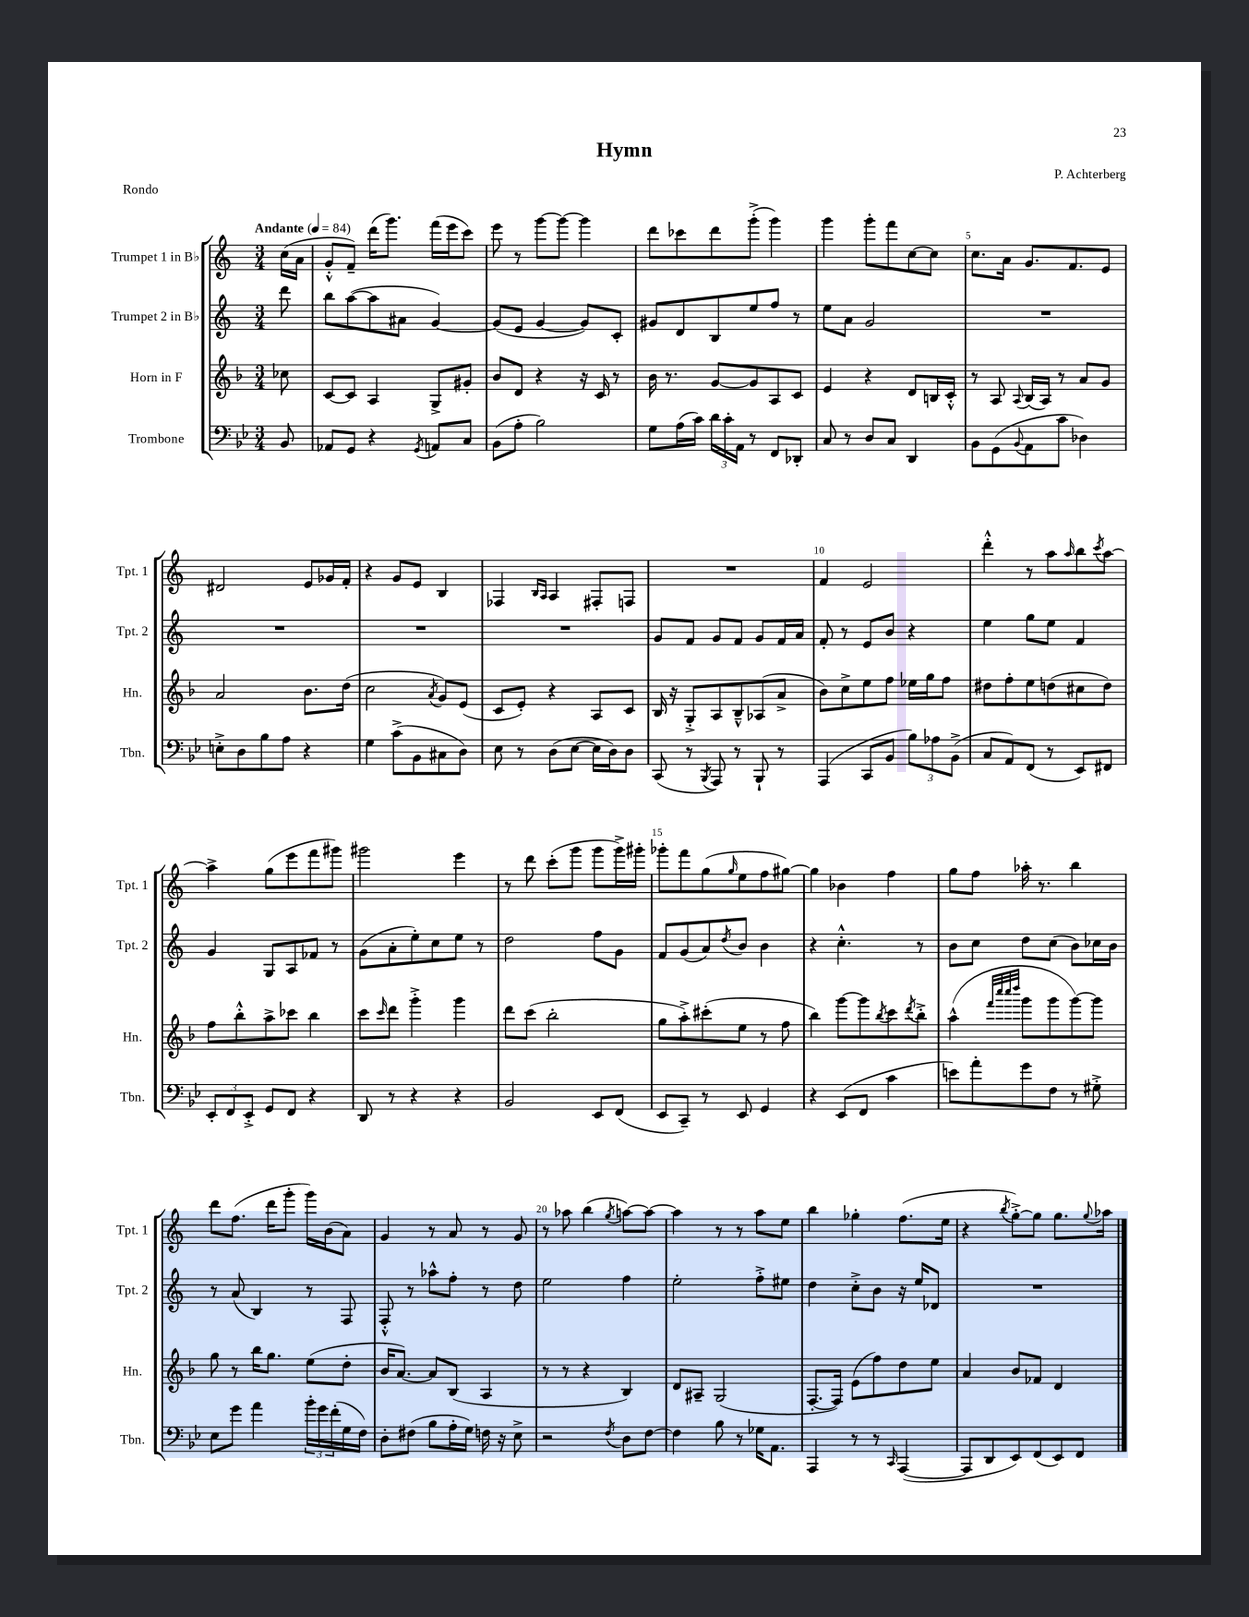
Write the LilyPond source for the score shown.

\header { title = "Hymn" composer = "P. Achterberg" piece = "Rondo" }
<<
\new StaffGroup <<
\new Staff = "s0" \with { instrumentName = "Trumpet 1 in Bb" shortInstrumentName = "Tpt. 1" } {
    \clef treble \key c \major \numericTimeSignature \time 3/4 \partial 8 \tempo "Andante" 4 = 84
    c''16( a'16 |
    g'8-.-^ f'8--) d'''16( g'''8.) f'''16( e'''16 c'''8) |
    e'''8 r8 g'''8~ g'''8~ g'''4 |
    d'''8 ces'''8 d'''8 g'''8-.->( g'''4) |
    g'''4 g'''8-. f'''8 c''8~ c''8 |
    c''8. a'16 g'8. f'8. e'8 |
    dis'2 e'8 ges'16 f'16-. |
    r4 g'8 e'8 b4 |
    fes4 \grace { b16 a16 } a4 fis8-. f8 |
    R2. |
    f'4 e'2 |
    d'''4-.-^ r8 a''8 \grace { a''16 } b''8 \acciaccatura { c'''8 } a''8~ |
    a''4-> g''8( e'''8 f'''8 gis'''8) |
    gis'''2 e'''4 |
    r8 d'''8 c'''8-.( g'''8 g'''8 g'''16->) gis'''16-. |
    ges'''8-. f'''8 g''8( \grace { g''16 } e''8 f''8 gis''8~) |
    gis''4 bes'4 f''4 |
    g''8 f''8 aes''16-. r8. b''4 |
    d'''8 f''8.( d'''16 g'''8-. g'''16) b'16( a'8) |
    g'4 r8 a'8 r8 g'8 |
    r8 aes''8 b''4( \acciaccatura { g''8 } a''8~) a''8~ |
    a''4 r8 r8 a''8 e''8 |
    b''4 ges''4-. f''8.( e''16 |
    r4 \acciaccatura { b''8 } g''8~-.->) g''8 g''8. \appoggiatura { g''8 } aes''16 \bar "|." |
}
\new Staff = "s1" \with { instrumentName = "Trumpet 2 in Bb" shortInstrumentName = "Tpt. 2" } {
    \clef treble \key c \major \numericTimeSignature \time 3/4 \partial 8
    d'''8 |
    b''8 a''8~( a''8 ais'8 g'4~) |
    g'8( e'8 g'4~ g'8) c'8-. |
    gis'8 d'8 b8 e''8 f''8 r8 |
    e''8 a'8 g'2 |
    R2. |
    R2. |
    R2. |
    R2. |
    g'8 f'8 g'8 f'8 g'8 f'16 a'16 |
    f'8-. r8 e'8 b'8 r4 |
    e''4 g''8 e''8 f'4 |
    g'4 g8 a8 fes'8 r8 |
    g'8( a'8-. e''8-.) c''8 e''8 r8 |
    d''2 f''8 g'8 |
    f'8 g'8( a'8) \acciaccatura { d''8 } b'8 b'4 |
    r4 c''4.-.-^ r8 |
    b'8 c''8 d''8 c''8( b'8) ces''16 b'16 |
    r8 a'8( b4) r8 f8 |
    f8-.-^ r8 aes''8-^ f''8-. r8 d''8 |
    e''2 f''4 |
    e''2-. f''8-.-> eis''8 |
    d''4 c''8-.-> b'8 r16 e''16 des'8 |
    R2. \bar "|." |
}
\new Staff = "s2" \with { instrumentName = "Horn in F" shortInstrumentName = "Hn." } {
    \clef treble \key f \major \numericTimeSignature \time 3/4 \partial 8
    ces''8 |
    c'8~ c'8 a4 g8-> gis'8-. |
    bes'8 d'8 r4 r16 c'16 r8 |
    bes'16 r8. g'8~ g'8 a8 c'8 |
    e'4 r4 d'8 b16 c'16-.-^ |
    r8 a8 \appoggiatura { a8 } bes16( a16) r8 a'8 g'8 |
    a'2 bes'8. d''16( |
    c''2 \acciaccatura { a'8 } g'8) e'8( |
    c'8 e'8-.) r4 a8 c'8 |
    bes16 r16 g8-.-> a8 bes8---^ aes8( a'8-> |
    bes'8) c''8-> e''8 f''8 ees''16 g''16 f''8 |
    dis''8 f''8-. e''8 d''8( cis''8 d''8) |
    f''8 bes''8-.-^ a''8-> ces'''8 bes''4 |
    c'''8 \grace { c'''16 } d'''8 g'''4-.-> g'''4 |
    d'''8 c'''8( bes''2-. |
    g''8 a''8-.->) cis'''8-.( e''8 r8 f''8 |
    bes''4) g'''8~ g'''8 \acciaccatura { bes''8 } c'''8 \acciaccatura { d'''8 } bes''8-.-> |
    a''4-^( \grace { f'''32 c''''32 c''''32 d''''32 } g'''8 g'''8 g'''8~) g'''8 |
    g''8 r8 bes''16 g''8. e''8( d''8-. |
    bes'16 a'8.~) a'8 bes8( a4 |
    r8 r8 r4 bes4) |
    d'8 ais8-- g2( |
    f8.~-. f16) e'8( f''8) d''8 e''8 |
    a'4 bes'8 fes'8 d'4 \bar "|." |
}
\new Staff = "s3" \with { instrumentName = "Trombone" shortInstrumentName = "Tbn." } {
    \clef bass \key bes \major \numericTimeSignature \time 3/4 \partial 8
    bes,8 |
    aes,8 g,8 r4 \acciaccatura { g,8 } a,8 c8 |
    bes,8( a8-. bes2) |
    g8 a16( c'16) \tuplet 3/2 { d'16 c'16-. a,16 } r8 f,8 des,8-. |
    c8 r8 d8 c8 d,4 |
    bes,8 g,8( \appoggiatura { bes,8 } a,8 c'8 des4) |
    e8-.-> d8 bes8 a8 r4 |
    g4 c'8->( bes,8 cis8 d8) |
    ees8 r8 d8( ees8~ ees16 d16) d8 |
    c,8( r8 \acciaccatura { bes,,8 } a,,8) r8 bes,,8-! r8 |
    a,,4( c,8 bes,8 \tuplet 3/2 { bes8) aes8 bes,8->( } |
    c8 a,8) f,8( r8 ees,8) fis,8 |
    \tuplet 3/2 { ees,8-. f,8 ees,8-.-> } g,8 f,8 r4 |
    d,8 r8 r4 r4 |
    bes,2 ees,8 f,8( |
    ees,8 c,8--) r8 ees,8 g,4 |
    r4 ees,8( f,8 c'4 |
    e'8) a'8-. g'8 f8 r8 gis8-.-> |
    ees8 g'8 a'4 \tuplet 3/2 { bes'16-. g'16 f'16-.( } g16 f16) |
    d8-. fis8( bes8 a16-. g16) f16 r16 ees8-> |
    r2 \acciaccatura { f8 } d8 f8~ |
    f4 bes8 r8 ges16 a,8. |
    a,,4 r8 r8 \grace { c,16 } a,,4~( |
    a,,8 d,8 ees,8) f,8( ees,8) f,8 \bar "|." |
}
>>
>>
\layout { \context { \Score \override BarNumber.break-visibility = ##(#f #t #t) barNumberVisibility = #(every-nth-bar-number-visible 5) } }
